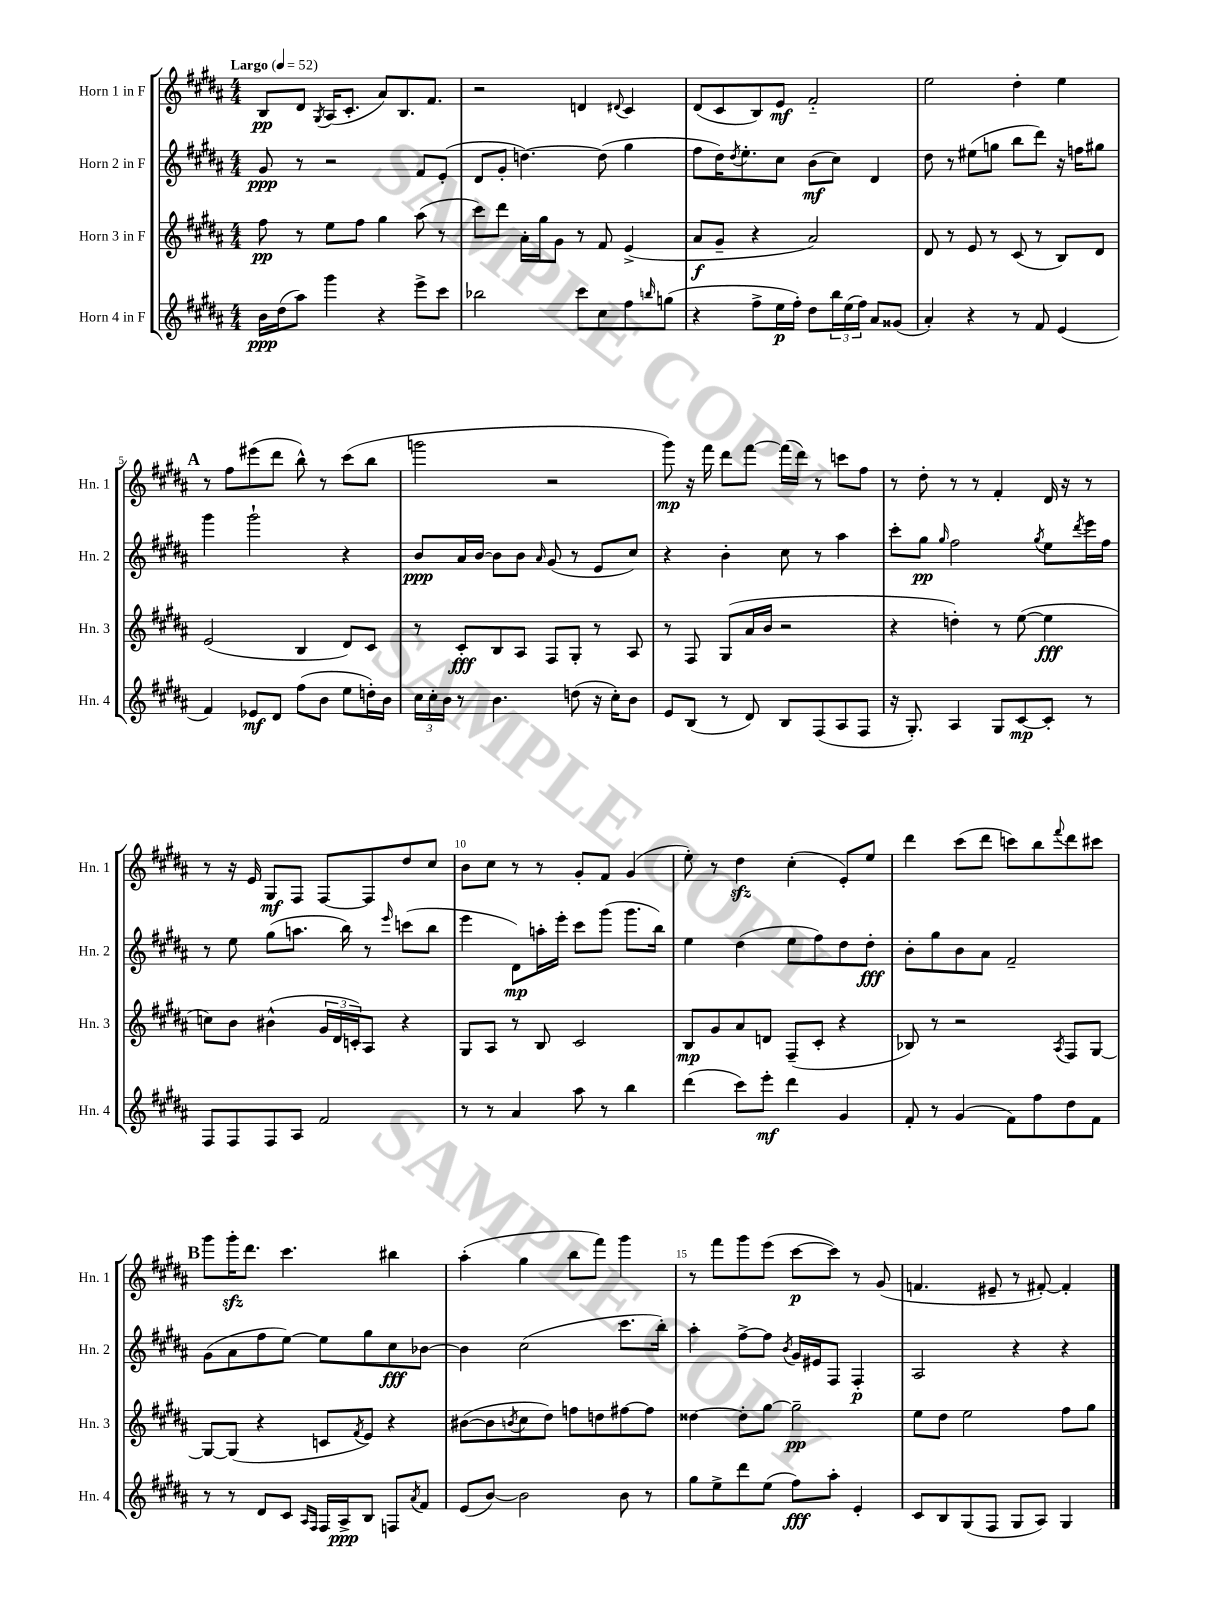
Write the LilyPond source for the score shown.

<<
\new StaffGroup <<
\new Staff = "s0" \with { instrumentName = "Horn 1 in F" shortInstrumentName = "Hn. 1" } {
    \clef treble \key b \major \numericTimeSignature \time 4/4 \tempo "Largo" 4 = 52
    b8\pp dis'8 \acciaccatura { gis8 } ais16( cis'8.-. ais'8) b8. fis'8. |
    r2 d'4 \appoggiatura { dis'8 } cis'4 |
    dis'8( cis'8 b8) e'8\mf fis'2-_ |
    e''2 dis''4-. e''4 |
    \mark \markup { \bold "A" } r8 fis''8 eis'''8( dis'''8 b''8-^) r8 cis'''8( b''8 |
    g'''2 r2 |
    gis'''8\mp) r16 fis'''16 dis'''8 fis'''8~ fis'''16( dis'''16) r8 c'''8 fis''8 |
    r8 dis''8-. r8 r8 fis'4-. dis'16 r16 r8 |
    r8 r16 e'16 gis8\mf fis8 fis8~ fis8 dis''8 cis''8 |
    b'8 cis''8 r8 r8 gis'8-. fis'8 gis'4( |
    e''8-.) r8 dis''4\sfz cis''4-.( e'8-.) e''8 |
    dis'''4 cis'''8( dis'''8 c'''8) b''8 \appoggiatura { fis'''8 } dis'''8 cis'''8 |
    \mark \markup { \bold "B" } gis'''8 gis'''16-.\sfz dis'''8. cis'''4. bis''4 |
    ais''4-.( gis''4 b''8 fis'''8) gis'''4 |
    r8 fis'''8 gis'''8 e'''8( cis'''8~\p cis'''8) r8 gis'8( |
    f'4. eis'8-- r8 fis'8~-.) fis'4-. \bar "|." |
}
\new Staff = "s1" \with { instrumentName = "Horn 2 in F" shortInstrumentName = "Hn. 2" } {
    \clef treble \key b \major \numericTimeSignature \time 4/4
    gis'8\ppp r8 r2 fis'8 e'8-.( |
    dis'8 gis'8-. d''4.~) d''8( gis''4 |
    fis''8 dis''16) \acciaccatura { dis''8 } e''8.-. cis''8 b'8\mf( cis''8) dis'4 |
    dis''8 r8 eis''8( g''8 b''8 dis'''8) r16 f''16 gis''8 |
    \mark \markup { \bold "A" } gis'''4 gis'''2-! r4 |
    b'8\ppp ais'16 b'16~ b'8 b'8 \grace { ais'16 } gis'8( r8 e'8 cis''8) |
    r4 b'4-. cis''8 r8 ais''4 |
    cis'''8-. gis''8\pp \grace { gis''16 } fis''2 \acciaccatura { gis''8 } e''8 \acciaccatura { dis'''8 } e'''16 fis''16 |
    r8 e''8 gis''8( a''8. b''16) r8 \grace { e'''16 } c'''8( b''8 |
    e'''4 dis'8\mp) a''16-. e'''16-. cis'''8 gis'''8( gis'''8. b''16) |
    e''4 dis''4( e''8 fis''8) dis''8 dis''8-.\fff |
    b'8-. gis''8 b'8 ais'8 fis'2-- |
    \mark \markup { \bold "B" } gis'8( ais'8 fis''8 e''8~) e''8 gis''8 cis''8\fff bes'8~ |
    bes'4 cis''2( cis'''8. b''16-.) |
    ais''4-. fis''8~-> fis''8 \acciaccatura { b'8 } gis'16 eis'16 fis8 fis4-.\p |
    ais2 r4 r4 \bar "|." |
}
\new Staff = "s2" \with { instrumentName = "Horn 3 in F" shortInstrumentName = "Hn. 3" } {
    \clef treble \key b \major \numericTimeSignature \time 4/4
    fis''8\pp r8 e''8 fis''8 gis''4 ais''8( r8 |
    cis'''8) dis'''8 ais'16-. gis''16 gis'8 r8 fis'8 e'4->( |
    ais'8\f gis'8-- r4 ais'2) |
    dis'8 r8 e'8 r8 cis'8( r8 b8) dis'8 |
    \mark \markup { \bold "A" } e'2( b4 dis'8) cis'8 |
    r8 cis'8-.\fff b8 ais8 fis8 gis8-. r8 ais8 |
    r8 fis8 gis8( ais'16 b'16 r2 |
    r4 d''4-.) r8 e''8~( e''4\fff |
    c''8) b'8 bis'4-^( \tuplet 3/2 { gis'16 dis'16 c'16-.) } ais8 r4 |
    gis8 ais8 r8 b8 cis'2 |
    b8\mp gis'8 ais'8 d'8 fis8--( cis'8-. r4 |
    bes8) r8 r2 \acciaccatura { ais8 } fis8 gis8~ |
    \mark \markup { \bold "B" } gis8~ gis8( r4 c'8 \acciaccatura { fis'8 } e'8) r4 |
    bis'8~( bis'8 \acciaccatura { b'8 } cis''8 dis''8) f''8 d''8 fis''8~ fis''8 |
    disis''4~ disis''8-. gis''8~ gis''2--\pp |
    e''8 dis''8 e''2 fis''8 gis''8 \bar "|." |
}
\new Staff = "s3" \with { instrumentName = "Horn 4 in F" shortInstrumentName = "Hn. 4" } {
    \clef treble \key b \major \numericTimeSignature \time 4/4
    b'16\ppp dis''16( ais''8) gis'''4 r4 e'''8-> cis'''8 |
    bes''2 cis'''8 cis''8 fis''8 \grace { b''16 } g''8( |
    r4 fis''8-> e''16\p fis''16-.) dis''8 \tuplet 3/2 { b''16 e''16( fis''16) } ais'8 gisis'8( |
    ais'4-.) r4 r8 fis'8 e'4( |
    \mark \markup { \bold "A" } fis'4) ees'8\mf dis'8 fis''8( b'8 e''8 d''16-.) b'16 |
    \tuplet 3/2 { cis''16 cis''16-. b'16 } r8 b'4. d''8( r16 cis''16-.) b'8 |
    e'8 b8( r8 dis'8) b8 fis8( ais8 fis8 |
    r16 gis8.-.) ais4 gis8 cis'8~\mp cis'8-. r8 |
    fis8 fis8 fis8 ais8 fis'2 |
    r8 r8 ais'4 ais''8 r8 b''4 |
    dis'''4( cis'''8) e'''8-.\mf dis'''4 gis'4 |
    fis'8-. r8 gis'4( fis'8) fis''8 dis''8 fis'8 |
    \mark \markup { \bold "B" } r8 r8 dis'8 cis'8 \grace { ais16 fis16 } fis16 ais16->\ppp b8 f8 \acciaccatura { ais'8 } fis'8 |
    e'8( b'8~) b'2 b'8 r8 |
    gis''8 e''8-> dis'''8 e''8( fis''8\fff) ais''8-. e'4-. |
    cis'8 b8 gis8( fis8 gis8 ais8) gis4 \bar "|." |
}
>>
>>
\layout { \context { \Score \override BarNumber.break-visibility = ##(#f #t #t) barNumberVisibility = #(every-nth-bar-number-visible 5) } }
